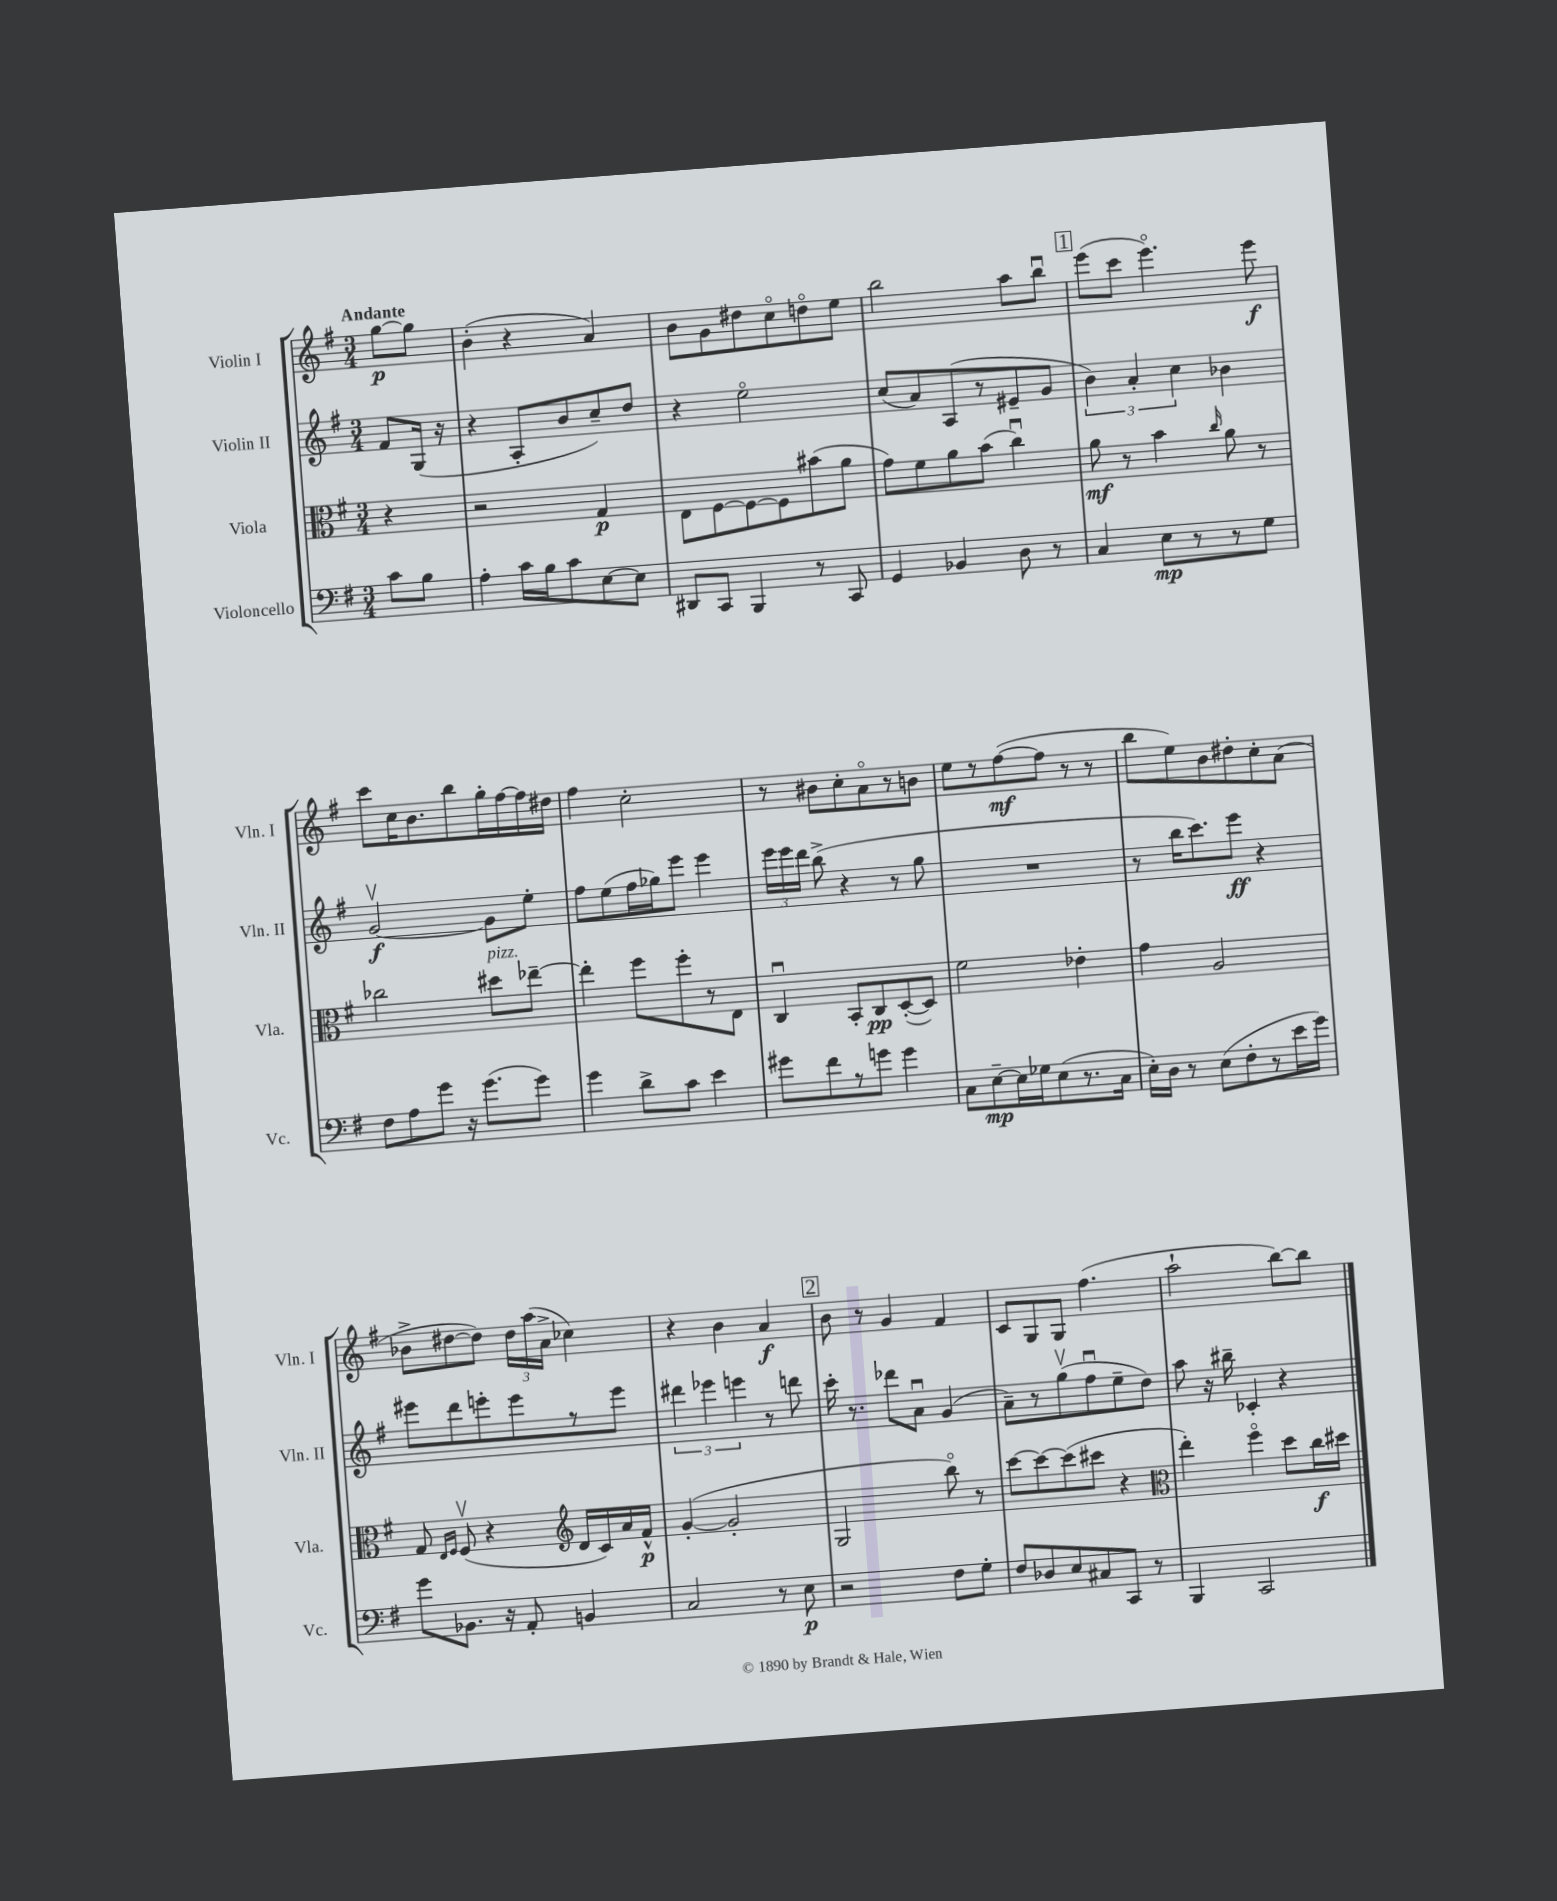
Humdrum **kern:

**kern	**kern	**kern	**kern
*staff4	*staff3	*staff2	*staff1
*clefF4	*clefC3	*clefG2	*clefG2
*k[f#]	*k[f#]	*k[f#]	*k[f#]
*M3/4	*M3/4	*M3/4	*M3/4
8c\L	4r	8f#/L	[8gg\L
8B\J	.	(16G/Jk	8gg\]J
.	.	16r	.
=	=	=	=
4A'\	2r	4r	(4b'\
16c\LL	.	8A'/L	4r
16B\J	.	.	.
8c\	.	8b/	.
[8E\	4G/	8cc~/)	4a/)
8E\]J	.	8dd/J	.
=	=	=	=
8DD#/L	8E\L	4r	8b\L
8CC/J	[8F#\	.	8g\
4BBB/	8F#\_	2eeo\	8dd#\
.	8F#\]	.	8cco\
8r	(8b#\	.	8ddo\
8CC/	8a\J	.	8ee\J
=	=	=	=
4GG/	8g\L)	(8cc/L	2bb\
.	8f#\	8a/)	.
4BB-/	8a\	(8A/	.
.	(8b\J	8r	.
8D\	4ccu\)	8e#~/	8aa\L
8r	.	8g/J	8bbu\J
=	=	=	=
4C/	8a\	6b\)	(8eee\L
.	8r	.	8ccc\J
.	.	6a'/	.
8E\L	4b\	.	4.eeeo\)
.	.	6cc\	.
8r	.	.	.
.	16qqcc/	.	.
8r	8a\	4b-\	.
8G\J	8r	.	8eee\
=	=	=	=
8F#\L	2cc-\	[2gv/	8ccc\L
8A\	.	.	16cc\K
.	.	.	8.b\
8g\J	.	.	.
16r	.	.	8bb\
(8.g\L	.	.	.
.	8dd#\L	8g\]L	16gg'\L
.	.	.	[16ff#\
8g\J)	[8ee-~\J	8ee'\J	16ff#\]
.	.	.	16dd#\JJ
=	=	=	=
4g\	4ee-'\]	8ff#\L	4ff#\
.	.	(8ee\	.
8d^\L	8ff#\L	16ff#\L	2cc'\
.	.	16gg-\J)	.
8c\J	8ff#'\	8eee\J	.
4e\	8r	4eee\	.
.	8E\J	.	.
=	=	=	=
8g#\L	4Cu/	24eee\LL	8r
.	.	24eee\	.
.	.	24ddd\JJ	.
8f#\	.	(8bb^\	8b#\L
8r	8BB'/L	4r	8cc'\
8g\J	8C/	.	8ao\
4g\	([8D'/	8r	8r
.	8D/]J)	8gg\	8b\J
=	=	=	=
8C\L	2f#\	2.r	8ee\L
[8E~\	.	.	8r
16E\]L	.	.	([8ff#\
16G-\J	.	.	.
(8E\	.	.	8ff#\]J
8.r	4e-'\	.	8r
.	.	.	8r
16C\Jk	.	.	.
=	=	=	=
16E'\LL)	4g\	8r	8bb\L
16D\JJ	.	.	.
8r	.	16bb\LK	8ee\)
.	.	8.ccc\)	.
(8E\L	2A/	.	8b\
8F#'\	.	8eee\J	8dd#'\
8r	.	4r	8cc'\
16e\L	.	.	(8a\J
16g\JJ)	.	.	.
=	=	=	=
8g\L	8G/	8eee#\L	8b-^\L
.	16qqE/LL	.	.
.	16qqF#/JJ	.	.
8.BB-\J	(8F#v/	8ddd\	[8dd#\
.	4r	8eee'\	8dd#\]J)
16r	.	.	.
8AA'/	.	8eee\	24dd#\LL
.	.	.	(24aa\
.	.	.	24a^\JJ
*	*clefG2	*	*
4BB/	16d/LL	8r	4cc-\)
.	16c/)	.	.
.	16a/	8eee\J	.
.	16f#^^/JJ	.	.
=	=	=	=
2C/	([4g'/	6ddd#\	4r
.	.	6eee-\	.
.	2g'/]	.	4b\
.	.	6eee\	.
8r	.	8r	4a/
8E\	.	8ddd\	.
=	=	=	=
2r	2G/	16ccc'\	8b\
.	.	8.r	.
.	.	.	8r
.	.	8ddd-\L	4g/
.	.	8au\J	.
8F#\L	8bbo\)	(4g/	4f#/
8G'\J	8r	.	.
=	=	=	=
8F#/L	[8ccc\L	8a~\L)	8c/L
8D-/	8ccc\_	8r	8G/
8E/	(8ccc\]	(8ggv\	8G/J
8C#/	8ccc#\J	8ff#u\	(4.ff#\
8CC/J	4r	8ee~\	.
8r	.	8dd\J)	.
=	=	=	=
*	*clefC3	*	*
4BBB/	4ee'\)	8aa\	2aa`\
.	.	16r	.
.	.	16bb#~\	.
2CC/	4ff#o\	4c-'/	.
.	8dd\L	4r	[8bb\L)
.	16cc\L	.	8bb\]J
.	16dd#\JJ	.	.
==	==	==	==
*-	*-	*-	*-
